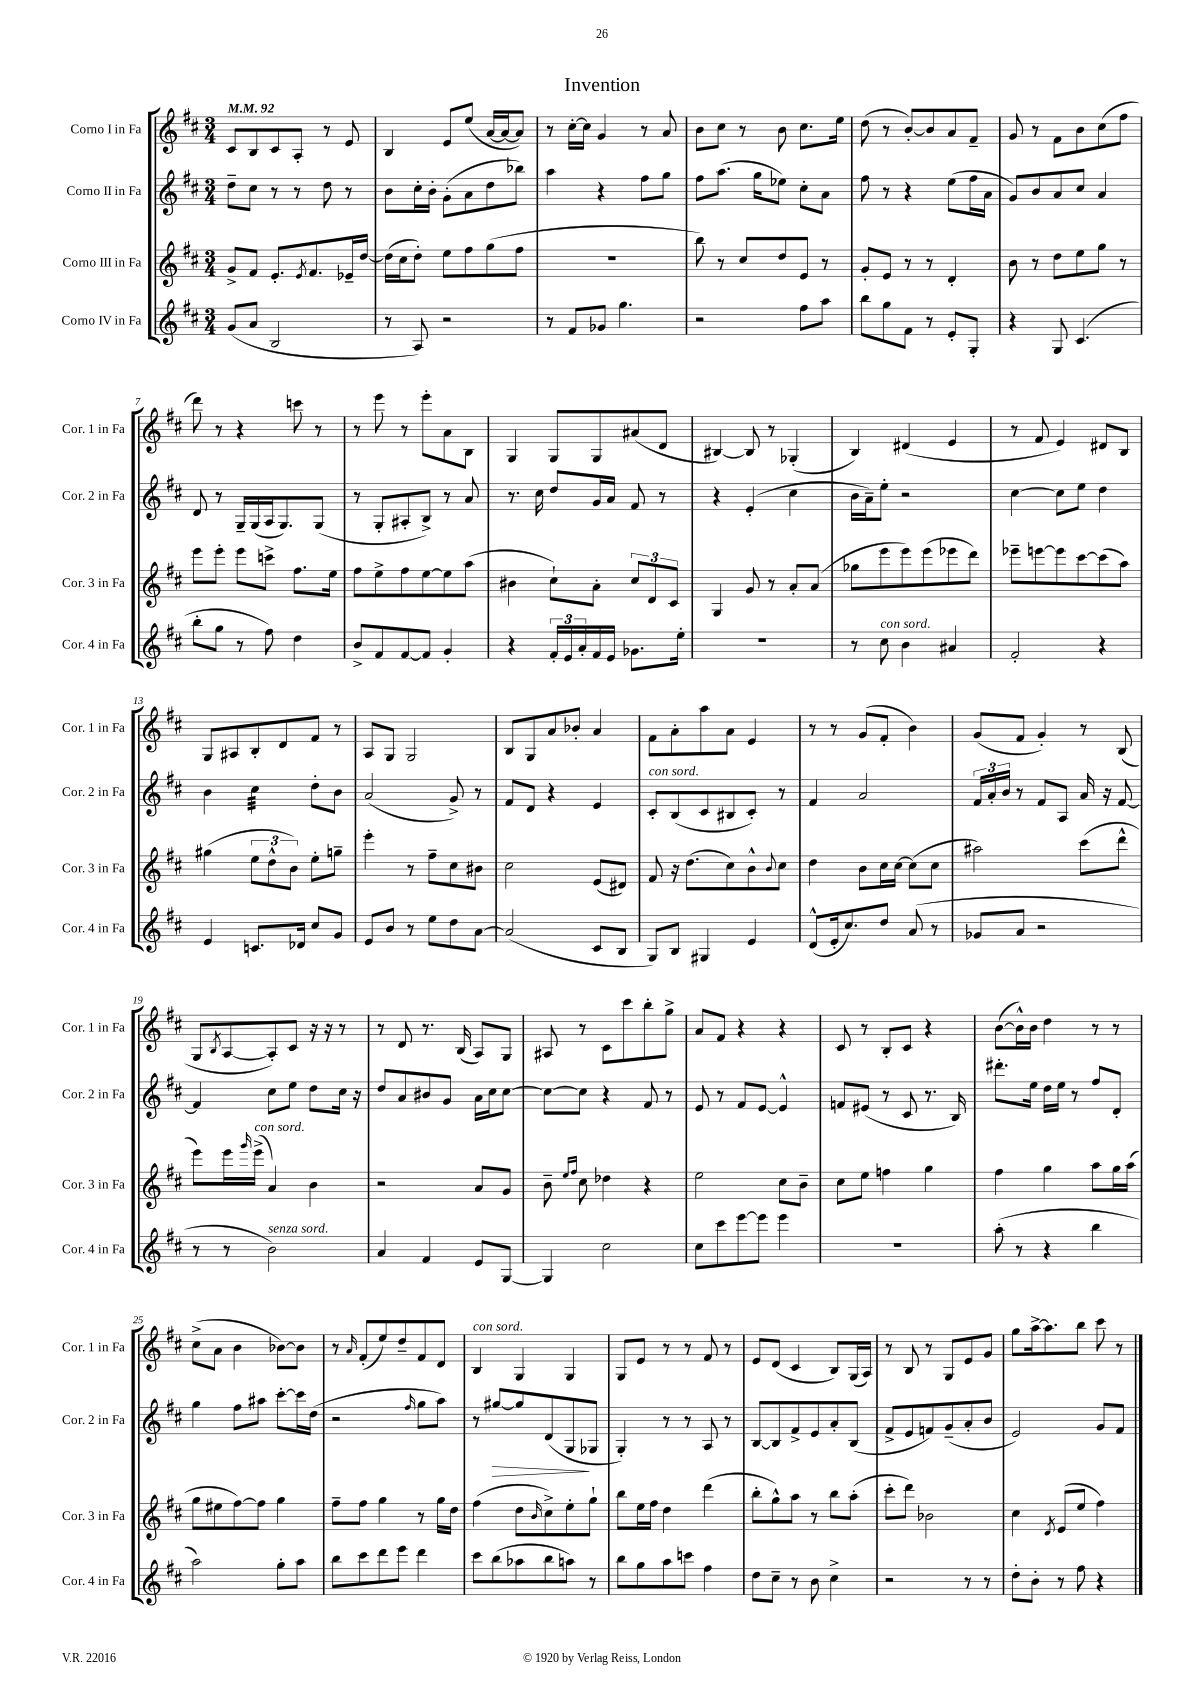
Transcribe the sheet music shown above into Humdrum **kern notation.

**kern	**kern	**kern	**kern
*staff4	*staff3	*staff2	*staff1
*clefG2	*clefG2	*clefG2	*clefG2
*k[f#c#]	*k[f#c#]	*k[f#c#]	*k[f#c#]
*M3/4	*M3/4	*M3/4	*M3/4
*MM92	*MM92	*MM92	*MM92
(8g/L	8g^/L	8dd~\L	8c#/L
8a/J	8f#/J	8cc#\J	8B/
2B/	8.e'/L	8r	8c#/
.	.	8r	8A'/J
.	8qe/	.	.
.	8.f#/	.	.
.	.	8dd\	8r
.	16e-~/L	8r	8e/
.	[16dd/JJ	.	.
=	=	=	=
8r	(16dd\]LL	8b\L	4B/
.	16cc#\J	.	.
8A/)	8dd'\J)	16cc#'\L	.
.	.	16b'\JJ	.
2r	8ee\L	(8g'\L	8e/L
.	8ff#\	8a\	(8ee/J
.	(8gg\	8dd\	[16a/LL
.	.	.	16a/_J
.	8ff#\J	8bb-\J)	8a/]J)
=	=	=	=
8r	2.r	4aa\	8r
8f#/L	.	.	[16cc#'\LL
.	.	.	16cc#\]JJ
8g-/J	.	4r	4g/
4.gg\	.	.	.
.	.	8ff#\L	8r
.	.	8gg\J	8a/
=	=	=	=
2r	8bb\)	8ff#\L	8b\L
.	8r	(8.aa\J	8cc#\J
.	8cc#/L	.	8r
.	.	16gg\LK	.
.	8dd/	8ee-\J)	8b\
8ff#\L	8e/J	8cc#'\L	8.cc#\L
8aa\J	8r	8a\J	.
.	.	.	16ee\Jk
=	=	=	=
8bb\L	8g'/L	8ff#\	(8dd\
8gg\	8e/J	8r	8r
8f#\J	8r	4r	[8b'/L)
8r	8r	.	8b/]
8e'/L	4d'/	(8ee\L	8a/
8G'/J	.	16ff#\L	8f#~/J
.	.	16a\JJ	.
=	=	=	=
4r	8b\	8g/L)	8g/
.	8r	8b/	8r
8G/	8dd\L	8a/	8f#\L
(4.c#/	8ee\	8cc#/J	8b\
.	8gg\J	4a/	(8cc#\
.	8r	.	8ff#\J
=	=	=	=
8bb'\L	8eee\L	8d/	8ddd\)
8gg\J	8eee'\J	8r	8r
8r	8eee\L	16G~/LL	4r
.	.	(16G/	.
8ff#\)	8ccc^\J	16A/J	.
.	.	8.G/)	.
4dd\	8.ff#\L	.	8ccc\
.	.	(8G/J	8r
.	16ee\Jk	.	.
=	=	=	=
8b^/L	8ff#\L	8r	8r
8f#/	8ee^\	8G'/L	8eee\
[8f#/	8ff#\	8A#'/	8r
8f#/]J	[8ee\	8B^/J)	8eee'\L
4g'/	8ee\]	8r	8a\
.	(8aa\J	8a/	8B\J
=	=	=	=
4r	4b#\	8.r	4G/
.	.	16cc#\	.
24f#'/LL	8cc#`\L)	8dd/L	8G/L
24e/	.	.	.
24a'/	.	.	.
16f#/	8a'\J	16g/L	8G/
16e/JJ	.	16a/JJ	.
8.g-\L	12cc#/L	8f#/	(8a#/
.	12d/	.	.
.	.	8r	8d/J
.	12c#/J	.	.
16ee'\Jk	.	.	.
=	=	=	=
2.r	4G/	4r	[4B#/)
.	8g/	(4e'/	8B#/]
.	8r	.	8r
.	8a'/L	4cc#\	(4G-'/
.	(8a/J	.	.
=	=	=	=
8r	8gg-\L	16b\LL	4B/)
.	.	16a~\J)	.
8cc#\	8eee\	8ee'\J	.
4b\	8eee\)	2r	(4d#/
.	(8eee\	.	.
4a#/	8eee-\	.	4e/
.	8ddd\J)	.	.
=	=	=	=
2f#'/	8eee-~\L	[4cc#\	8r
.	[8eee\	.	8f#/
.	8eee\]	8cc#\]L	4e/)
.	[8ccc#\	8ee\J	.
4r	(8ccc#\]	4dd\	8d#/L
.	8aa\J)	.	8B/J
=	=	=	=
4e/	(4gg#\	4b\	8G/L
.	.	.	8A#/
8.c/L	12ee\L	4cc#\	8B'/
.	12dd^^\	.	.
.	.	.	8d/
.	12b\J)	.	.
16d-/Jk	.	.	.
8cc#/L	8ee'\L	8dd'\L	8f#/J
8g/J	8gg~\J	8b\J	8r
=	=	=	=
8e/L	4eee'\	(2a/	8A/L
8b/J	.	.	8G/J
8r	8r	.	2G/
8ee\L	8ff#~\L	.	.
8dd\	8cc#\	8g^/)	.
[8a\J	8b#\J	8r	.
=	=	=	=
(2a/]	2cc#\	8f#/L	8B/L
.	.	8d/J	8G/
.	.	4r	8a/
.	.	.	8b-'/J
8c#/L	(8e/L	4e/	4a/
8B/J	8d#/J)	.	.
=	=	=	=
8G/L)	8f#/	8c#'/L	8f#\L
8B/J	16r	(8B/	8a'\
.	(8.dd\L	.	.
4G#/	.	8c#/	8aa\
.	8cc#\)	8B#/	8a\J
4e/	8b^^\	8c#'/J)	4e/
.	8qqb/	.	.
.	8cc#\J	8r	.
=	=	=	=
(8d^^/L	4dd\	4f#/	8r
16e'/k	.	.	8r
8.cc#/)	.	.	.
.	8b\L	2a/	(8g/L
8dd/J	16cc#\L	.	8f#'/J
.	[16cc#\JJ	.	.
(8a/	(8cc#\]L	.	4b\)
8r	8cc#\J	.	.
=	=	=	=
8g-/L	2aa#\)	24f#/LL	(8g/L
.	.	24a'/	.
.	.	24b/JJ	.
8a/J	.	8r	8f#/J
2r	.	8f#/L	4g'/)
.	.	8A/J	.
.	(8ccc#\L	16a/	8r
.	.	16r	.
.	8ddd^^\J	[8f#/	(8B/
=	=	=	=
8r	8eee\L)	4f#/]	8G/L
.	.	.	8qB/
8r	16eee\L	.	[8A/
.	16qqggg/	.	.
.	(16eee^\JJ	.	.
2b\)	4a/)	8cc#\L	8A'/])
.	.	8ee\J	8c#/J
.	4b\	8dd\L	16r
.	.	.	16r
.	.	16cc#\Jk	8r
.	.	16r	.
=	=	=	=
4a/	2r	8dd/L	8r
.	.	8a/	8d/
4f#/	.	8b#/	8.r
.	.	8g/J	.
.	.	.	(16B/
8e/L	8a/L	16a\LL	8A/L)
.	.	16cc#\J	.
[8G/J	8g/J	[8cc#\J	8G/J
=	=	=	=
4G/]	8b~\	8cc#\_L	8A#/
.	16qqee/LL	.	.
.	16qqff#/JJ	.	.
.	8cc#\	8cc#\]J	8r
2cc#\	4dd-\	4r	8c#\L
.	.	.	8ccc#\
.	4r	8f#/	8bb'\
.	.	8r	8gg^\J
=	=	=	=
8cc#\L	2ee\	8e/	8a/L
8ccc#\	.	8r	8f#/J
[8eee\	.	8f#/L	4r
8eee\]J	.	[8e/J	.
4eee\	8cc#\L	4e^^/]	4r
.	8b~\J	.	.
=	=	=	=
2.r	8cc#\L	8f/L	8c#/
.	8ee\J	(8e#/J	8r
.	4ff\	8r	8B'/L
.	.	8c#/	8c#/J
.	4gg\	8.r	4r
.	.	16B/)	.
=	=	=	=
(8aa'\	4ff#\	8.ddd#'\L	([8b\L
8r	.	.	16b^^\]L)
.	.	16ee\Jk	16b\JJ
4r	4gg\	16dd\LL	4dd\
.	.	16ee\JJ	.
.	.	8r	.
4bb\	8aa\L	8ff#/L	8r
.	16gg\L	8d'/J	8r
.	(16aa\JJ	.	.
=	=	=	=
2aa\)	8gg\L	4gg\	(8cc#^\L
.	8ee#\	.	8a\J
.	[8ff#\)	8ff#\L	4b\
.	8ff#\]J	8aa#\J	.
8gg'\L	4gg\	[8ccc#'\L	[8b-\L)
8aa\J	.	16ccc#\]L	8b-\]J
.	.	(16dd\JJ	.
=	=	=	=
8bb\L	8ff#~\L	2r	8r
.	.	.	16qqa/
8ccc#\	8ff#\J	.	(8f#'/L
8ddd\	4gg\	.	8ee/)
8eee\J	.	.	8dd~/
.	.	16qqff#/	.
4ddd\	8r	8gg\L	8f#/
.	16gg\LL	8aa\J)	8d/J
.	16dd\JJ	.	.
=	=	=	=
8ccc#\L	(4ff#\	8r	4B/
(8bb\	.	[8gg#/L	.
8aa-\	8dd\L	8gg#/]	4G/
.	16qqb/	.	.
8bb\	8cc#^\)	(8d/	.
8aa\J)	8ee'\	8G/	4G/
8r	8gg`\J	8G-/J	.
=	=	=	=
8bb\L	8bb\L	4G'/)	8G/L
8gg\	16ee\L	.	8e/J
.	16ff#\JJ	.	.
8aa\	4dd\	8r	8r
8ccc\J	.	8r	8r
4ff#\	(4ddd\	8A/	8f#/
.	.	8r	8r
=	=	=	=
8dd\L	8bb'\L	[8B/L	8e/L
8cc#~\J	8gg^^\)	8B/]	(8d/J
8r	8aa\J	8f#^/	4c#/
8b\	8r	8e/	.
4cc#^\	8bb\L	8a'/	8B/L)
.	(8aa'\J	(8B/J	(16G/L
.	.	.	16A/JJ)
=	=	=	=
2r	8ccc#'\L	8f#^/L	8r
.	8ddd\J)	8e/	8B/
.	2b-\	8f/)	8r
.	.	(8g~/	8G/L
8r	.	8a'/	8e/
8r	.	8b/J	8g/J
=	=	=	=
8dd'\L	4cc#\	2e/)	8gg\L
8b'\J	.	.	[16aa^\k
.	.	.	8.aa\]
.	8qd/	.	.
8r	(8e/L	.	.
8ff#\	8ee/J	.	8bb\J
4r	4ff#\)	8g/L	8ccc#\
.	.	8f#/J	8r
==	==	==	==
*-	*-	*-	*-
